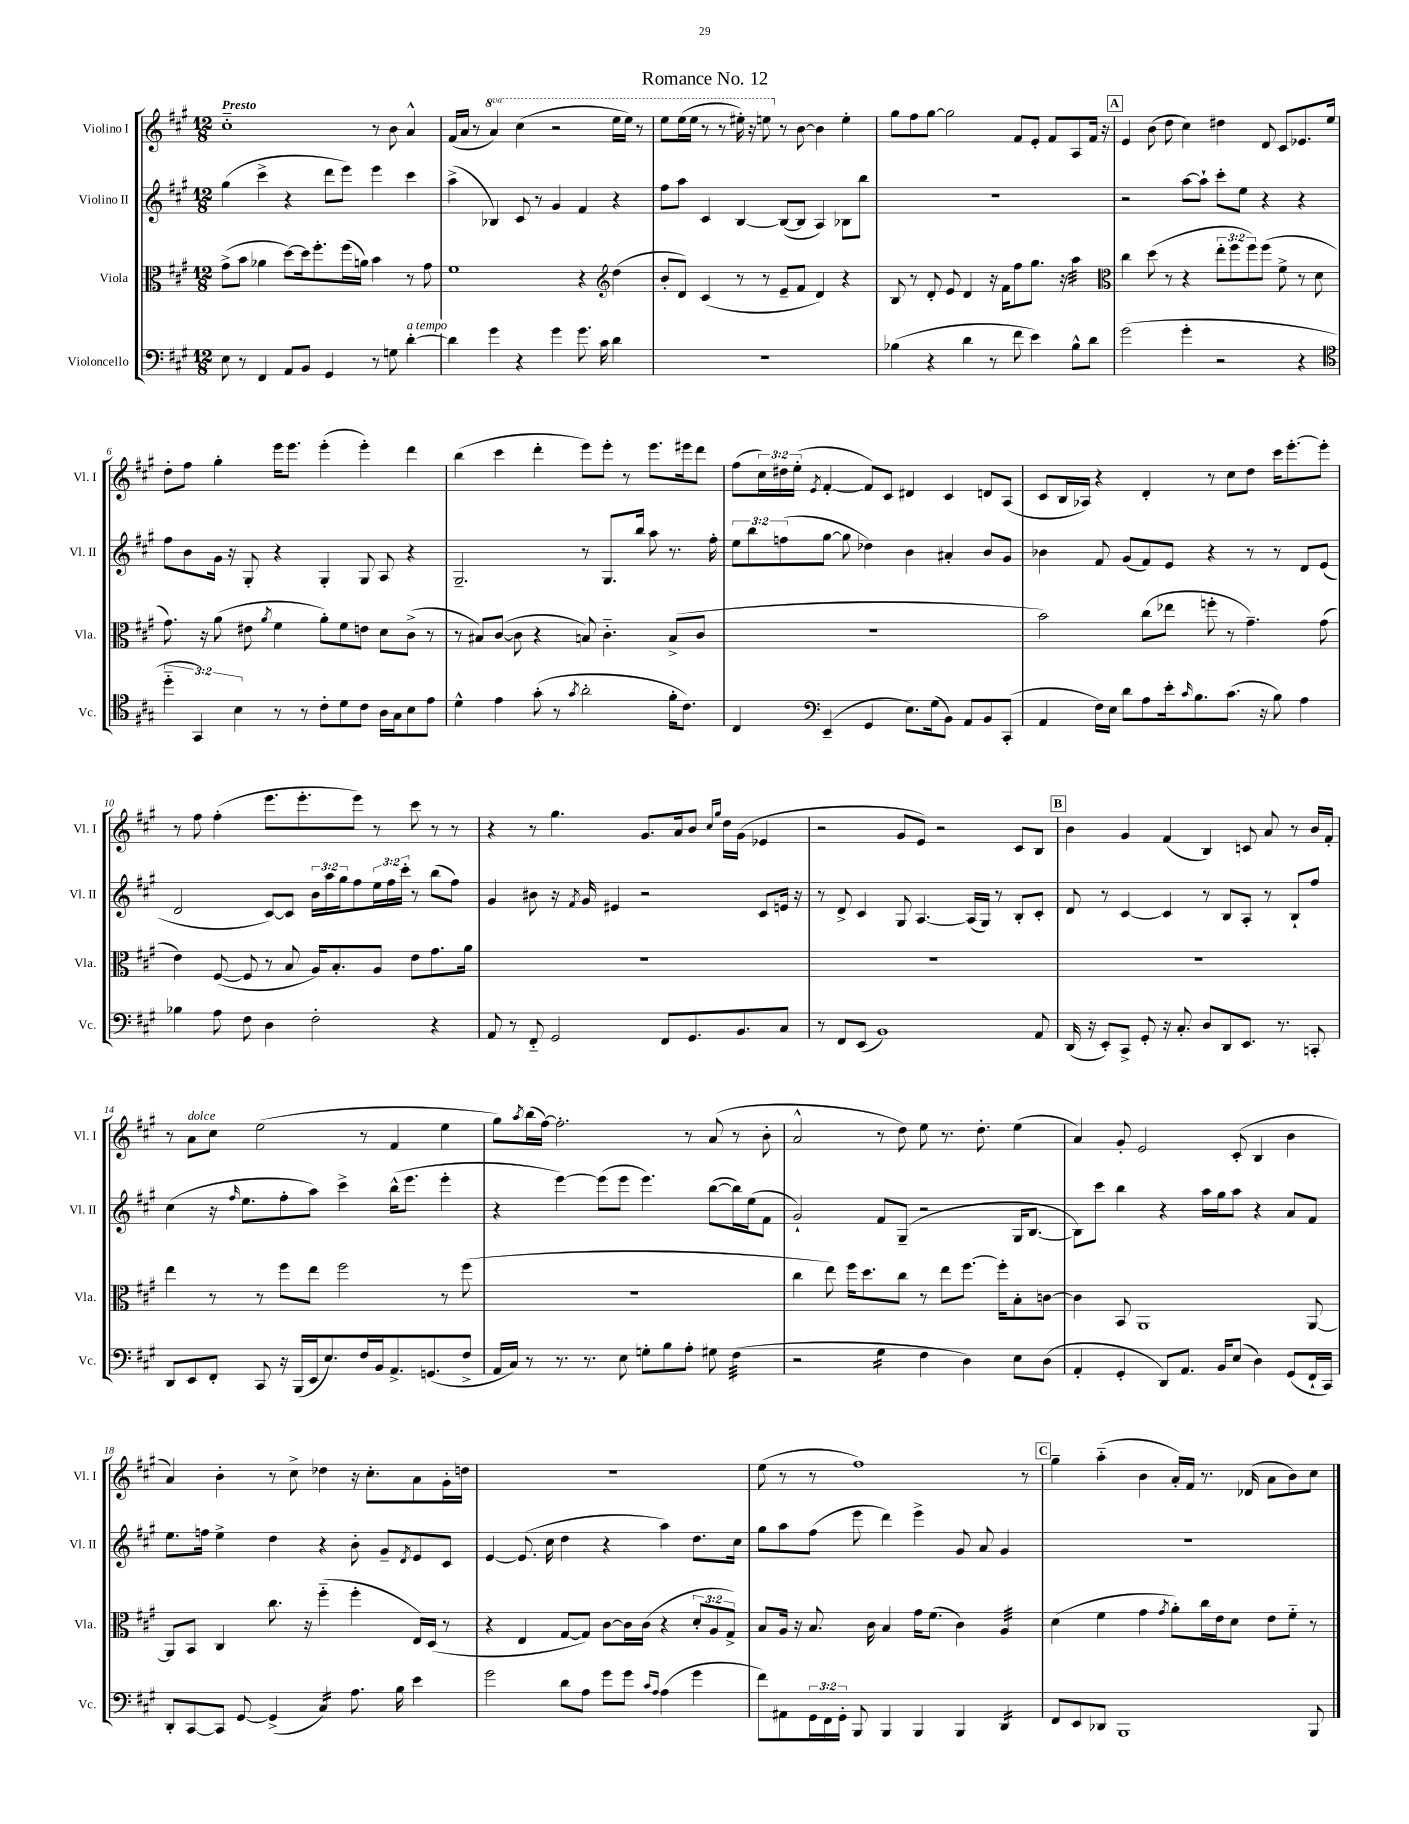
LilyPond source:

\header { title = "Romance No. 12" }
<<
\new StaffGroup <<
\new Staff = "s0" \with { instrumentName = "Violino I" shortInstrumentName = "Vl. I" } {
    \clef treble \key a \major \numericTimeSignature \time 12/8 \override Staff.TupletNumber.text = #tuplet-number::calc-fraction-text \set Staff.ottavationMarkups = #ottavation-simple-ordinals \tempo "Presto"
    cis''1-_ r8 b'8 a'4-^ |
    fis'16( a'16 r8 \ottava #1 a''4) cis'''4( r2 e'''16 e'''16) r8 |
    e'''8 e'''16( e'''16 r8 r8 eis'''16-.) r16 e'''8 \ottava #0 r8 b'8~ b'4 e''4-. |
    gis''8 fis''8 gis''8~ gis''2 fis'8 e'8-. fis'8 a8 fis'16 r16 |
    \mark \markup { \box "A" } e'4 b'8( d''8 cis''4) dis''4 d'8 cis'8 ees'8. e''16 |
    d''8-. fis''8 gis''4-. e'''16 e'''8. e'''4-.( e'''4-.) d'''4 |
    b''4( cis'''4 d'''4-. e'''8) e'''8-. r8 e'''8. eis'''16 d'''8 |
    fis''8( \tuplet 3/2 { cis''16) dis''16 e''16-.( } \acciaccatura { e'8 } fis'4~-. fis'8) cis'8 dis'4 cis'4 d'8 a8( |
    cis'8 b16 aes16) r4 d'4-. r8 cis''8 d''8 cis'''16 e'''8.~-. e'''8-. |
    r8 fis''8 fis''4-.( e'''8. e'''8.-. e'''8) r8 cis'''8 r8 r8 |
    r4 r8 gis''4. gis'8. a'16 b'8 \grace { cis''16 gis''16 } d''16 gis'16( ees'4 |
    r2 gis'8 e'8) r2 cis'8 b8 |
    \mark \markup { \box "B" } b'4 gis'4 fis'4( b4) c'8 a'8 r8 b'16 fis'16-. |
    r8 a'8^\markup { \italic "dolce" } cis''8 e''2( r8 fis'4 e''4 |
    gis''8) \acciaccatura { a''8 } b''16( fis''16~) fis''2.-. r8 a'8( r8 b'8-. |
    a'2-^ r8 d''8) e''8 r8. d''8.-. e''4( |
    a'4) gis'8-. e'2 cis'8-.( b4 b'4 |
    a'4) b'4-. r8 cis''8-> des''4 r16 cis''8.-. a'8 gis'16-. d''16 |
    R1. |
    e''8( r8 r8 fis''1) r8 |
    \mark \markup { \box "C" } gis''4-- a''4-_( b'4 a'16-.) fis'16 r8. des'16( a'8 b'8) cis''8 \bar "|." |
}
\new Staff = "s1" \with { instrumentName = "Violino II" shortInstrumentName = "Vl. II" } {
    \clef treble \key a \major \numericTimeSignature \time 12/8 \override Staff.TupletNumber.text = #tuplet-number::calc-fraction-text
    gis''4( cis'''4-> r4 d'''8 e'''8) e'''4 cis'''4 |
    a''4->( bes4) cis'8 r8 gis'4 fis'4 r4 |
    fis''8 a''8 cis'4 b4~ b8~( b8 a4) bes8 b''8 |
    R1. |
    \mark \markup { \box "A" } r2 a''8~ a''8-! cis'''8-. e''8 r4 r4 |
    fis''8 b'8 gis'16 r16 gis8-. r4 gis4-. gis8 a8 r4 |
    gis2.-- r8 gis8. b''16 a''8 r8. fis''16-. |
    \tuplet 3/2 { e''8 b''8 f''8( } gis''8~ gis''8 des''4) b'4 ais'4-. b'8 gis'8 |
    bes'4 fis'8 gis'8( fis'8) e'8 r4 r8 r8 d'8 e'8( |
    d'2 cis'8~) cis'8 \tuplet 3/2 { b'16 a''16 gis''16 } fis''8 \tuplet 3/2 { e''16 fis''16 cis'''16-. } r8 b''8( fis''8) |
    gis'4 bis'8 r16 \acciaccatura { fis'8 } gis'16 eis'4 r2 cis'8 e'16 r16 |
    r8 d'8-> cis'4 gis8 a4.~ a16( gis16) r8 b8-. cis'8-. |
    \mark \markup { \box "B" } d'8 r8 cis'4~ cis'4 r8 b8 a8-. r8 b8-! fis''8 |
    cis''4( r16 \grace { fis''16 } e''8. fis''8-. a''8) cis'''4-> b''16-^( e'''8. e'''4-. |
    r4 e'''4~) e'''8( e'''8 e'''4.) b''8~( b''16) e''16( fis'8 |
    gis'2-!) fis'8 gis8--( r2 gis16 b8.~ |
    b8) cis'''8 b''4 r4 a''16 gis''16 a''8 r4 a'8 fis'8 |
    e''8. f''16 e''4-> d''4 r4 b'8-. gis'8-- \acciaccatura { d'8 } e'8 cis'8 |
    e'4~ e'8.( cis''16 d''4 r4 a''4) d''8. cis''16 |
    gis''8 a''8 fis''8( e'''8 d'''4) e'''4-> gis'8 a'8 gis'4 |
    \mark \markup { \box "C" } R1. \bar "|." |
}
\new Staff = "s2" \with { instrumentName = "Viola" shortInstrumentName = "Vla." } {
    \clef alto \key a \major \numericTimeSignature \time 12/8 \override Staff.TupletNumber.text = #tuplet-number::calc-fraction-text
    gis'8->( b'8 aes'4 d''8~) d''16 fis''8.-. fis''16( a'16) b'4 r8 gis'8 |
    fis'1 r4 \clef treble d''4( |
    b'8-. d'8) cis'4( r8 r8 e'8-- fis'8 d'4) r4 |
    b8 r8 d'8-. e'8 d'4 r16 fis'16 fis''8 gis''8. r16 a''4:32 |
    \mark \markup { \box "A" } \clef alto cis''4 d''8( r8 r4 \tuplet 3/2 { e''8-. fis''8 fis''8) } fis''8( fis'8-> r8 d'8 |
    gis'8.) r16 a'8( eis'8 \acciaccatura { a'8 } fis'4 a'8-.) fis'8 e'8 d'8 cis'8->( r8 |
    r8 bis8) cis'8~( cis'8 r4 b8) cis'4.-_ b8->( cis'8 |
    R1. |
    b'2) cis''8( ees''8 f''8-. r8 gis'4.--) gis'8( |
    e'4) fis8~( fis8 r8 b8 a16) b8.-. a8 e'8 gis'8. a'16 |
    R1. |
    R1. |
    \mark \markup { \box "B" } R1. |
    e''4 r8 r8 fis''8 e''8 fis''2 r8 fis''8( |
    R1. |
    cis''4 e''8) fis''16 d''8. cis''8 r8 e''8 fis''8.~ fis''16-. b8-. c'8~ |
    c'4 b,8 a,1 a,8~ |
    a,8 b,8 cis4 cis''8. r16 fis''4-_( fis''4-. e16) d16( r8 |
    r4 e4 gis8~ gis8) cis'8~ cis'16 cis'16( r4 \tuplet 3/2 { d'8-. a8 gis8->) } |
    b8 a16 r16 b8. cis'16 b4 gis'16 fis'8.( cis'4) a4:32 |
    \mark \markup { \box "C" } d'4( fis'4 gis'4 \acciaccatura { gis'8 } a'8-.) cis''16 e'16 d'8 e'8 fis'8-_ r8 \bar "|." |
}
\new Staff = "s3" \with { instrumentName = "Violoncello" shortInstrumentName = "Vc." } {
    \clef bass \key a \major \numericTimeSignature \time 12/8 \override Staff.TupletNumber.text = #tuplet-number::calc-fraction-text
    e8 r8 fis,4 a,8 b,8 gis,4 r8 g8 d'4~-.^\markup { \italic "a tempo" } |
    d'4 gis'4 r4 gis'4 gis'8. cis'16 d'4 |
    R1. |
    bes4( r4 d'4 r8 fis'8 e'4) bes8-^ d'8 |
    \mark \markup { \box "A" } gis'2( gis'4-. r2 r4 |
    \clef tenor \tuplet 3/2 { d''4-_ gis,4) b4 } r8 r8 cis'8-. d'8 cis'8 a16 gis16 b8 e'8 |
    d'4-^ e'4 gis'8-.( r8 \acciaccatura { gis'8 } a'2-. fis'16-. cis'8.) |
    cis4 \clef bass e,4--( gis,4 e8.) gis16( b,8) a,8 b,8 cis,8-.( |
    a,4 fis16) e16 d'8 a8 e'16-. \grace { cis'16 } b8. cis'8.( r16 b8) a4 |
    bes4 a8 fis8 d4 fis2-. r4 |
    a,8 r8 fis,8-_ gis,2 fis,8 gis,8. b,8. cis8 |
    r8 fis,8 e,8( b,1) a,8 |
    \mark \markup { \box "B" } d,16( r16 e,8-.) cis,8-> gis,8-. r16 cis8.-. d8 d,8 e,8. r8. c,8-. |
    d,8 e,8 fis,8-. cis,8 r16 b,,16( e,16 e8.) fis16 b,16 a,8.-> g,8.( fis8-> |
    a,16 cis16) r8 r8. r8. e8 g8-. b8 a8-. gis8 fis4:32( |
    r2 gis4:16 fis4 d4) e8 d8( |
    a,4-. gis,4-. d,8) a,8. b,16 e8( d4) gis,8( fis,16-! cis,16) |
    d,8-. cis,8~ cis,8 gis,8~ gis,4->( cis4:16) a8. b16 e'4 |
    gis'2 d'8 a8 gis'8 gis'8 \grace { cis'16 a16 } a4( gis'4 |
    fis'8) ais,8 \tuplet 3/2 { gis,16 fis,16 gis,16-. } b,,8 b,,4 b,,4 b,,4 d,4:16 |
    \mark \markup { \box "C" } fis,8 e,8 des,8 b,,1 b,,8 \bar "|." |
}
>>
>>
